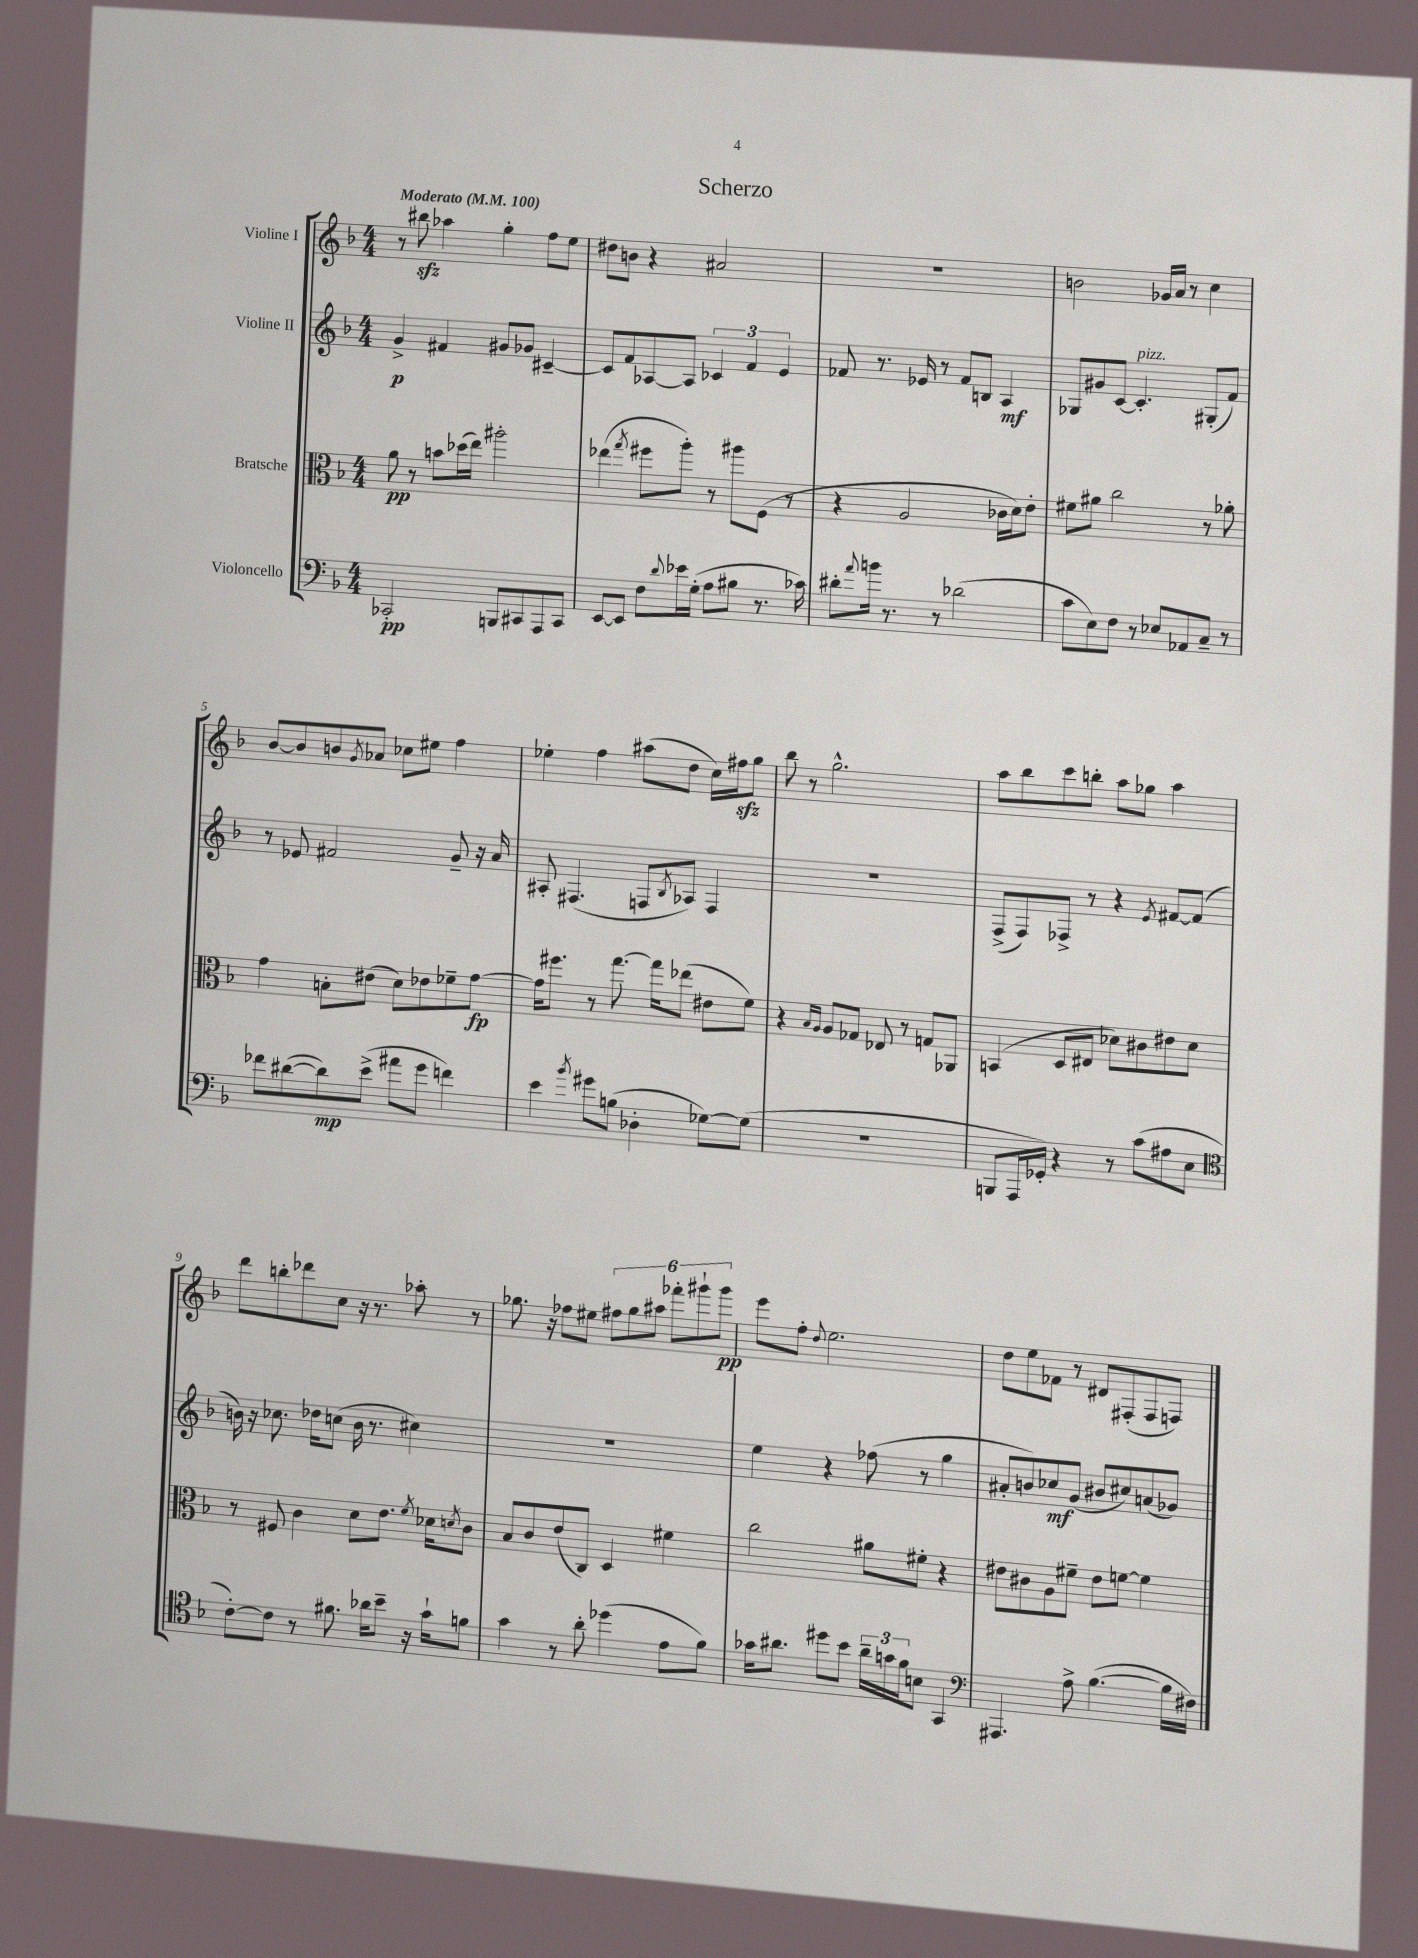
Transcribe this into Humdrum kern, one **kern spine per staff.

**kern	**kern	**kern	**kern
*staff4	*staff3	*staff2	*staff1
*clefF4	*clefC3	*clefG2	*clefG2
*k[b-]	*k[b-]	*k[b-]	*k[b-]
*M4/4	*M4/4	*M4/4	*M4/4
*MM100	*MM100	*MM100	*MM100
2CC-'	8a	4g^	8r
.	8r	.	8bb#
.	8b	4f#	4aa-
.	(16dd-	.	.
.	16ee)	.	.
8BBB	2aa#'	8g#	4gg'
8CC#	.	8g-	.
8AAA	.	[4c#~	8ff
8CC#	.	.	8ee
=	=	=	=
[8EE	(4ee-	8c#]	8dd#
8EE]	.	8f	8b
.	8qgg	.	.
8F	8ff#	[8A-	4r
8qqd	.	.	.
16e-	8aa')	8A-]	.
(16G'	.	.	.
8A	8r	6c-	2a#
8B#	8aa#	.	.
.	.	6f	.
8.r	(8F	.	.
.	.	6e	.
.	8r	.	.
16c-)	.	.	.
=	=	=	=
8d#'	4r	8f-	1r
8qqa	.	.	.
16b	.	8.r	.
8.r	.	.	.
.	2A	.	.
.	.	16e-	.
8r	.	8r	.
(2d-	.	8f-	.
.	.	8B	.
.	16c-	4A	.
.	16d)	.	.
.	8e'	.	.
=	=	=	=
8c	8f#	8G-	2b
8E)	8a#	8g#	.
8F	2cc	[8c	.
8r	.	4.c']	.
8E-	.	.	16g-
.	.	.	16a
8AA-	.	.	8r
8C~	8r	(8G#'	4cc
8r	8a-'	8f)	.
=	=	=	=
8f-	4g	8r	[8b-
([8d#	.	8e-	8b-]
8d#])	8B'	2f#	8b
.	.	.	8qg
(8e^	(8e#	.	8a-
8a#	8d)	.	8cc-
8g	8e-	.	8ee#
4f)	8f-~	8g~	4ff
.	[8g	16r	.
.	.	16a	.
=	=	=	=
4e	16g]	8A#'	4ee-'
.	8.ff#	.	.
.	.	(4.F#	.
8qb-	.	.	.
8g#	8r	.	4ff
(8B	[8.gg	.	.
4D-'	.	8F	(8aa#
.	16gg]	.	.
.	.	8qB-	.
.	(8ee-	8A-)	8dd
[8G-)	8e#	4F	16cc)
.	.	.	16ff#
(8G-]	8f)	.	8gg
=	=	=	=
1r	4r	1r	8bb-
.	.	.	8r
.	16qqB-	.	.
.	16qqA	.	.
.	8A	.	2.gg^^
.	8G-	.	.
.	8E-	.	.
.	8r	.	.
.	8G	.	.
.	8AA-	.	.
=	=	=	=
8BBB	(4BB	(8F^	8aa
16AAA	.	8F)	8bb-
16GG-')	.	.	.
4r	8D	8F-^	8ccc
.	8E#	8r	8bb'
8r	8d-)	4r	8aa
(8c	8c#	.	8gg-
.	.	8qe	.
8A#	8e#	[8f#	4aa
8E	8d-	(8f#]	.
=	=	=	=
*clefC4	*	*	*
[8c')	8r	16b)	8ddd
.	.	16r	.
8c]	8F#	8.cc-	8bb'
8r	4c	.	8ddd-
.	.	16dd-	.
8.f#	.	(8cc	8cc
.	8d	16b	16r
16a-	.	8.r	8.r
8b-~	8.e	.	.
16r	.	4cc#)	8aa-'
.	8qf	.	.
16g`	16d-	.	.
.	8qd	.	.
8f	8c	.	8r
=	=	=	=
4g	8B-	1r	8.gg-
.	8c	.	.
.	.	.	16r
8r	(8e	.	8ff-
8a'	8C)	.	8ee#
(4dd-	4D	.	12ff#
.	.	.	12gg-
.	.	.	12aa#
8e	4f#	.	12fff-'
.	.	.	12ggg#`
8f)	.	.	.
.	.	.	12ggg#
=	=	=	=
16g-	2cc	4ee	8eee
8.a#	.	.	.
.	.	.	8ff'
.	.	.	8qqdd
8dd#	.	4r	2.ee
8b-	.	.	.
24a#~	8a#	(8ff-	.
24g	.	.	.
24f	.	.	.
8B	8f#'	8r	.
4GG	4r	4gg	.
=	=	=	=
*clefF4	*	*	*
4.AAA#	8e#	8a#'	8dd
.	8c#	8b)	8ee
.	8A	8cc-	8f-
8A^	8f#~	(8g	8r
([4.B-	8e#	8b#	8d#
.	[8f	8cc#)	(8F#'
.	4f]	(8a	8F#
16B-]	.	8g-)	8F)
16F#)	.	.	.
==	==	==	==
*-	*-	*-	*-
